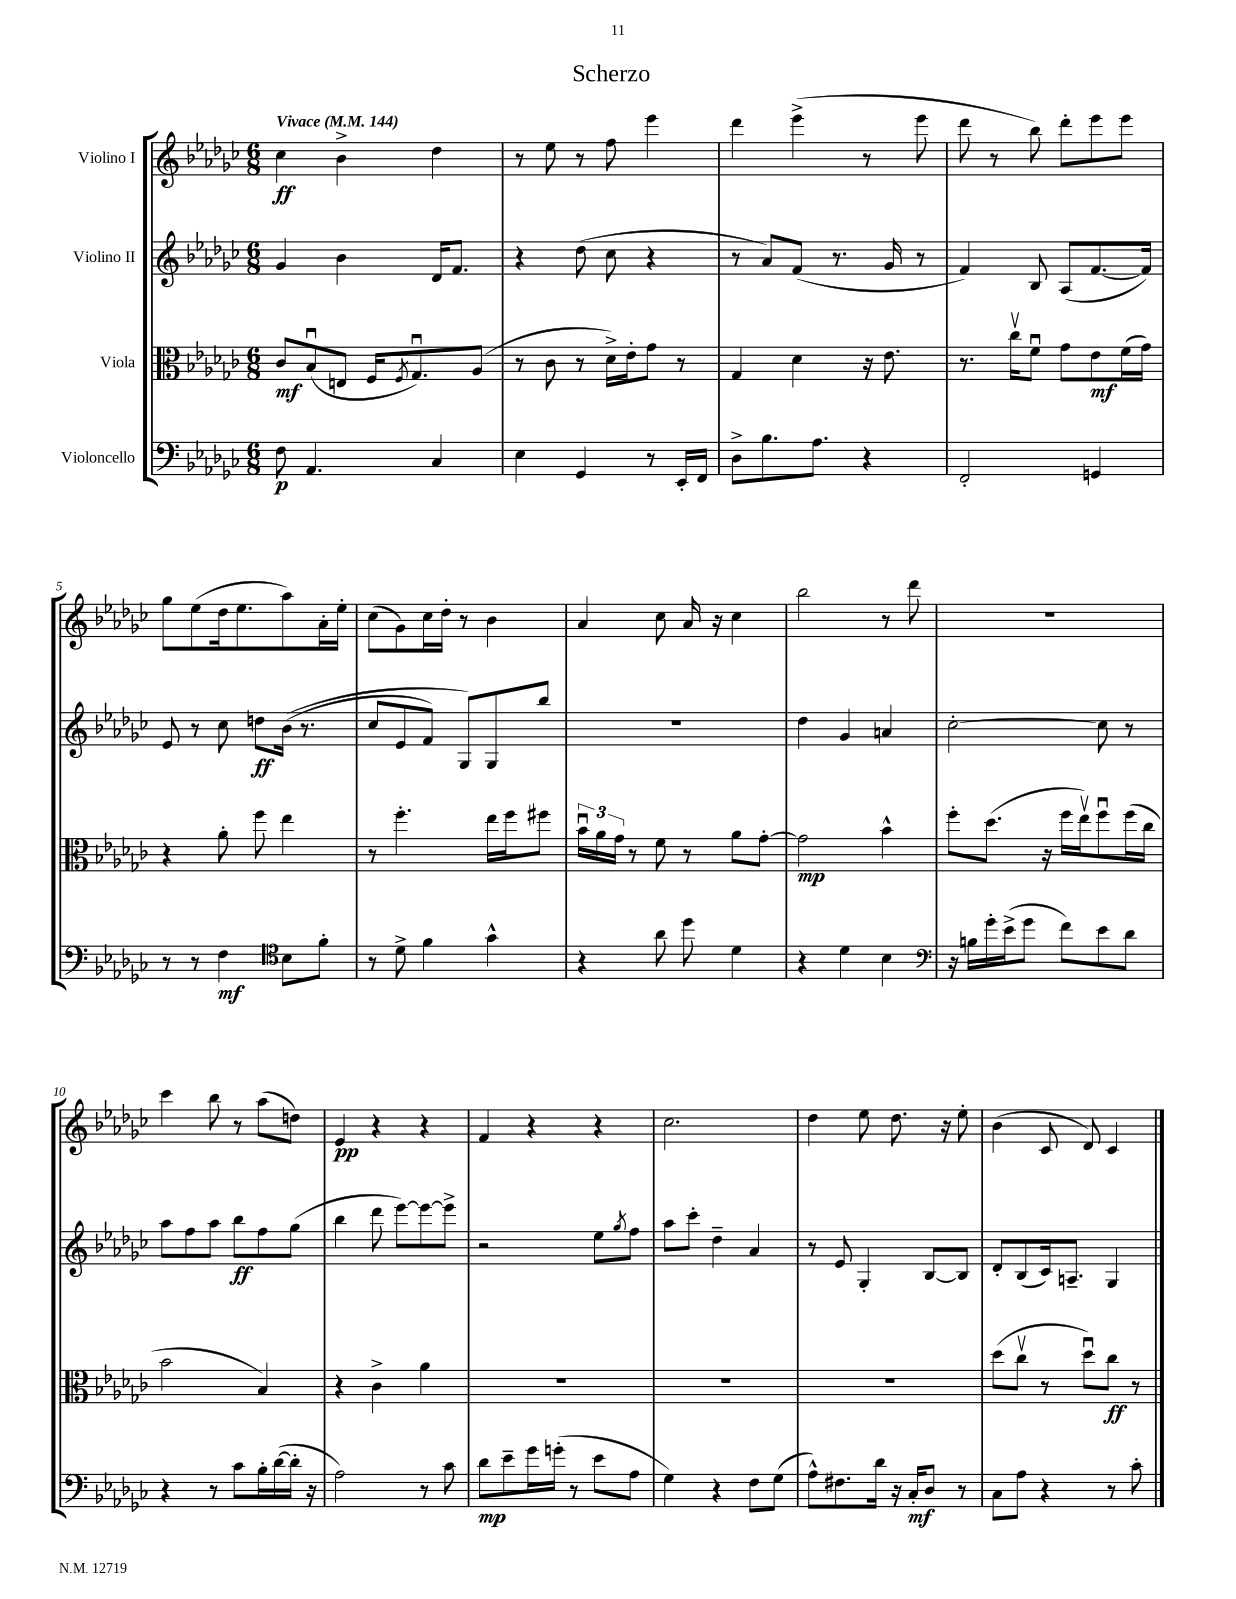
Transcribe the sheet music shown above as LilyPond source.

\header { title = "Scherzo" }
<<
\new StaffGroup <<
\new Staff = "s0" \with { instrumentName = "Violino I" } {
    \clef treble \key ges \major \numericTimeSignature \time 6/8 \tempo "Vivace" 4 = 144
    ces''4\ff bes'4-> des''4 |
    r8 ees''8 r8 f''8 ees'''4 |
    des'''4 ees'''4->( r8 ees'''8 |
    des'''8 r8 bes''8) des'''8-. ees'''8 ees'''8 |
    ges''8 ees''8( des''16 ees''8. aes''8) aes'16-. ees''16-. |
    ces''8( ges'8) ces''16 des''16-. r8 bes'4 |
    aes'4 ces''8 aes'16 r16 ces''4 |
    bes''2 r8 des'''8 |
    R2. |
    ces'''4 bes''8 r8 aes''8( d''8) |
    ees'4\pp r4 r4 |
    f'4 r4 r4 |
    ces''2. |
    des''4 ees''8 des''8. r16 ees''8-. |
    bes'4( ces'8 des'8) ces'4 \bar "|." |
}
\new Staff = "s1" \with { instrumentName = "Violino II" } {
    \clef treble \key ges \major \numericTimeSignature \time 6/8
    ges'4 bes'4 des'16 f'8. |
    r4 des''8( ces''8 r4 |
    r8 aes'8) f'8( r8. ges'16 r8 |
    f'4) bes8 aes8( f'8.~ f'16) |
    ees'8 r8 ces''8 d''8\ff bes'16(\( r8. |
    ces''8 ees'8 f'8) ges8\) ges8 bes''8 |
    R2. |
    des''4 ges'4 a'4 |
    ces''2~-. ces''8 r8 |
    aes''8 f''8 aes''8 bes''8\ff f''8 ges''8( |
    bes''4 des'''8 ees'''8~) ees'''8~ ees'''8-> |
    r2 ees''8 \acciaccatura { ges''8 } f''8 |
    aes''8 ces'''8-. des''4-- aes'4 |
    r8 ees'8 ges4-. bes8~ bes8 |
    des'8-. bes8( ces'16) a8.-- ges4 \bar "|." |
}
\new Staff = "s2" \with { instrumentName = "Viola" } {
    \clef alto \key ges \major \numericTimeSignature \time 6/8
    ces'8\mf bes8\downbow( e8 f16 \acciaccatura { f8 } ges8.\downbow) aes8( |
    r8 ces'8 r8 des'16->) ees'16-. ges'8 r8 |
    ges4 des'4 r16 ees'8. |
    r8. ces''16\upbow f'8\downbow ges'8 ees'8\mf f'16( ges'16) |
    r4 aes'8-. f''8 ees''4 |
    r8 f''4.-. ees''16 f''16 fis''8 |
    \tuplet 3/2 { bes'16\downbow aes'16 ges'16 } r8 f'8 r8 aes'8 ges'8~-. |
    ges'2\mp bes'4-^ |
    f''8-. des''8.( r16 f''16 ees''16\upbow) f''8\downbow f''16( ces''16 |
    bes'2 bes4) |
    r4 ces'4-> aes'4 |
    R2. |
    R2. |
    R2. |
    des''8( ces''8\upbow r8 des''8\downbow) ces''8\ff r8 \bar "|." |
}
\new Staff = "s3" \with { instrumentName = "Violoncello" } {
    \clef bass \key ges \major \numericTimeSignature \time 6/8
    f8\p aes,4. ces4 |
    ees4 ges,4 r8 ees,16-. f,16 |
    des8-> bes8. aes8. r4 |
    f,2-. g,4 |
    r8 r8 f4\mf \clef tenor bes8 f'8-. |
    r8 des'8-> f'4 ges'4-^ |
    r4 aes'8 des''8 des'4 |
    r4 des'4 bes4 |
    \clef bass r16 b16 ges'16-. ees'16->( ges'8 f'8) ees'8 des'8 |
    r4 r8 ces'8 bes16-. des'16~( des'16-. r16 |
    aes2) r8 ces'8 |
    des'8\mp ees'8-- ges'16 g'16-.( r8 ees'8 aes8 |
    ges4) r4 f8 ges8( |
    aes8-^) fis8. des'16 r16 ces16-.\mf des8 r8 |
    ces8 aes8 r4 r8 ces'8-. \bar "|." |
}
>>
>>
